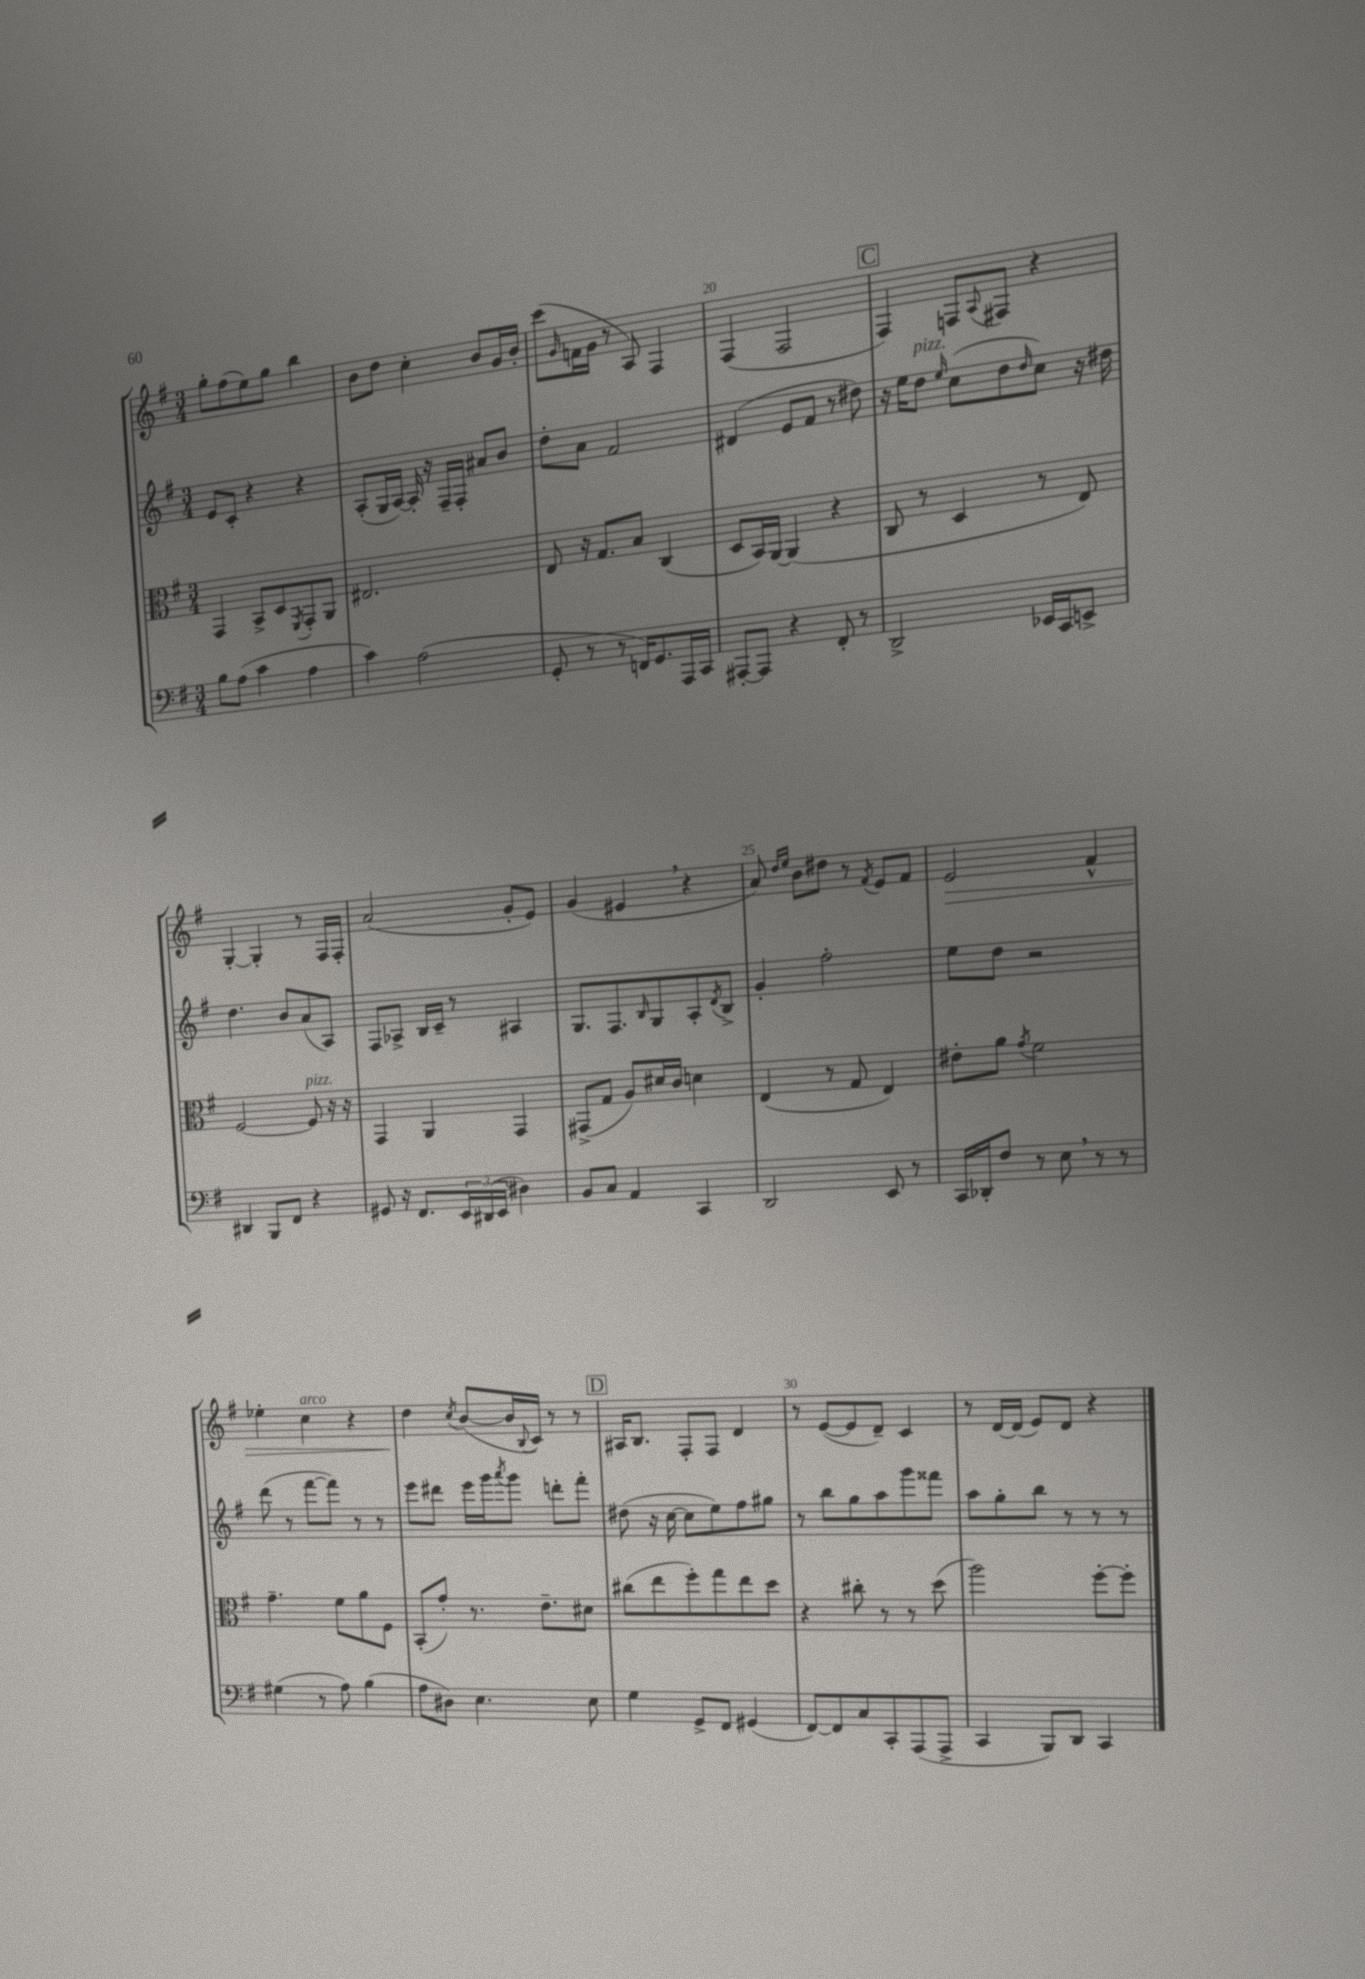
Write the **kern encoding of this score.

**kern	**kern	**kern	**kern	**dynam
*part4	*part3	*part2	*part1	*part1
*staff4	*staff3	*staff2	*staff1	*staff1
*clefF4	*clefC3	*clefG2	*clefG2	*
*k[f#]	*k[f#]	*k[f#]	*k[f#]	*
*M3/4	*M3/4	*M3/4	*M3/4	*
=17	=17	=17	=17	=17
8B\L	4GG/	8e/L	8gg'\L	.
(8A\J	.	8c'/J	(8ff#\	.
4c\	8BB^/L	4r	8ee\)	.
.	8D/	.	8gg\J	.
.	8qFF#/	.	.	.
4A\	8GG'/	4r	4bb\	.
.	8AA/J	.	.	.
=18	=18	=18	=18	=18
4c\)	2.E#X/	(8A'/L	8b\L	.
.	.	16G/L	8dd\J	.
.	.	[16A/JJ)	.	.
(2A\	.	16A'/]	4cc'\	.
.	.	16r	.	.
.	.	16F#~/LL	.	.
.	.	16F#'/JJ	.	.
.	.	8a#X/L	8b/L	.
.	.	8b/J	16g/L	.
.	.	.	16b'/JJ	.
=19	=19	=19	=19	=19
8GG'/	8E/	8dd'\L	(8ccc\L	.
.	.	.	16qqg/	.
8r	16r	8a\J	16fn\L	.
.	8.G/L	.	16g\JJ	.
8r	.	2f#/	8r	.
16FFn/KL)	8B/J	.	8A/)	.
8.GG/	.	.	.	.
.	(4C/	.	4F#/	.
16AAA/L	.	.	.	.
16CC/JJ	.	.	.	.
=20	=20	=20	=20	=20
[8AAA#X'/L	8D/L	(4d#X/	(4F#/	.
8AAA#/J]	16BB/L)	.	.	.
.	[16AA/JJ	.	.	.
4r	(4AA/]	8e/L	2F#/	.
.	.	8f#/J	.	.
8FF#'/	4r	8r	.	.
8r	.	8dd#X\)	.	.
!!LO:REH:place=s1:t=C
=21	=21	=21	=21	=21
2DD^/	8C/	16r	4F#/)	.
.	.	16ee\KL	.	.
!	!	!LO:TX:a:i:t=pizz.	!	!
.	8r	8dd\J	.	.
.	.	16qqee/	.	.
.	4D/	(8cc\L	8Fn/L	.
.	.	.	8qqA/	.
.	.	8dd\	8F#X/J	.
.	.	16qqdd/	.	.
16EE-X/LL	8r	8cc\J)	4r	.
16CC/J	.	.	.	.
8EEn^/J	8E/)	16r	.	.
.	.	16dd#X\	.	.
!!LO:LB:g=z
=22	=22	=22	=22	=22
4DD#X/	[2F#/	4.dd\	[4G'/	.
8BBB/L	.	.	4G'/]	.
8FF#/J	.	8b/L	.	.
!	!LO:TX:a:i:t=pizz.	!	!	!
4r	8F#/]	(8a/	8r	.
.	16r	8A/J)	16F#/LL	.
.	16r	.	16F#'/JJ	.
=23	=23	=23	=23	=23
8GG#X/	4GG/	8F#/L	(2a/	.
16r	.	8A-X^/J	.	.
8.FF#/L	.	.	.	.
.	4AA/	16B/LL	.	.
.	.	16c~/JJ	.	.
24EE/L	.	8r	.	.
(24DD#X/	.	.	.	.
24EE/JJ	.	.	.	.
4D#X\)	4GG/	4A#X/	8g'/L	.
.	.	.	8e/J)	.
=24	=24	=24	=24	=24
8BB/L	(8GG#X^/L	8.G/L	(4g/	.
8C/J	8G/J	.	.	.
.	.	8.F#/	.	.
4AA/	8A/L)	.	4e#X,/	.
.	.	16qqB/	.	.
.	16d#X/L	8G/	.	.
.	16c/JJ	.	.	.
4CC/	4dn\	8A'/	4r	.
.	.	8qd/	.	.
.	.	8B^/J	.	.
=25	=25	=25	=25	=25
2DD/	(4E/	4g'/	8a/)	.
.	.	.	16qqdd/LL	.
.	.	.	16qqee/JJ	.
.	.	.	8b\L	.
.	8r	2ff#'\	8dd#X\J	.
.	8G/	.	8r	.
.	.	.	8qf#/	.
8EE/	4E/)	.	8e/L	.
8r	.	.	8f#/J	.
=26	=26	=26	=26	=26
!	!	!	!	!LO:HP:b
16CC/LL	8e#X'\L	8ee\L	2e/	>
16DD-X'/J	.	.	.	.
8F#/J	8a\J	8dd\J	.	.
.	8qg/	.	.	.
8r	2f#\	2r	.	.
8E,\	.	.	.	.
8r	.	.	4f#^^/	.
8r	.	.	.	.
!!LO:LB:g=z
=27	=27	=27	=27	=27
(4G#X\	4.g~\	(8ddd\	4ee-X'\	.
.	.	8r	.	.
!	!	!	!LO:TX:a:i:t=arco	!
8r	.	[8fff#\L	4cc\	.
8A\)	8f#\L	8fff#\J])	.	.
(4B\	8a\	8r	4r	.
.	8F#\J	8r	.	.
=28	=28	=28	=28	=28
8A\L	(8BB'/L	8eee\L	4dd\	.
8D#X\J)	8g'/J)	8ddd#X\J	.	.
.	.	.	8qcc/	.
4.E\	8.r	16eee\LL	([8b/L	]
.	.	16ggg\J	.	.
.	.	8qaaa/	.	.
.	.	8ggg\J	16b/L]	.
.	.	.	8qqB/	.
.	8.e~\L	.	16c/JJ)	.
.	.	8dddn'\L	8r	.
8E\	8d#X\J	8fff#'\J	8r	.
!!LO:REH:place=s1:t=D
=29	=29	=29	=29	=29
4G\	(8cc#X\L	(8dd#X\	16A#X/KL	.
.	.	.	8.B/J	.
.	8ee\	16r	.	.
.	.	[16cc\	.	.
8GG^/L	8ff#'\)	8cc\L]	8F#'/L	.
8FF#/J	8gg\	8ee\)	8F#/J	.
(4GG#X/	8ee\	8ff#\	4d/	.
.	8dd\J	8gg#X\J	.	.
=30	=30	=30	=30	=30
[8FF#/L)	4r	8r	8r	.
8FF#/]	.	8bb\L	([8e/L	.
8C/	8cc#X'\	8gg\	8e/]	.
8CC'/	8r	8aa\	8d~/J)	.
(8AAA/	8r	8ggg\	4c/	.
8AAA^/J	(8dd\	8fff##X\J	.	.
=31	=31	=31	=31	=31
4CC/	2aa\)	8aa\L	8r	.
.	.	8gg'\	[16d/LL	.
.	.	.	(16d/JJ]	.
8BBB/L)	.	8bb\J	8e/L)	.
8DD/J	.	8r	8d/J	.
4CC/	[8ff#'\L	8r	4r	.
.	8ff#'\J]	8r	.	.
==	==	==	==	==
*-	*-	*-	*-	*-
